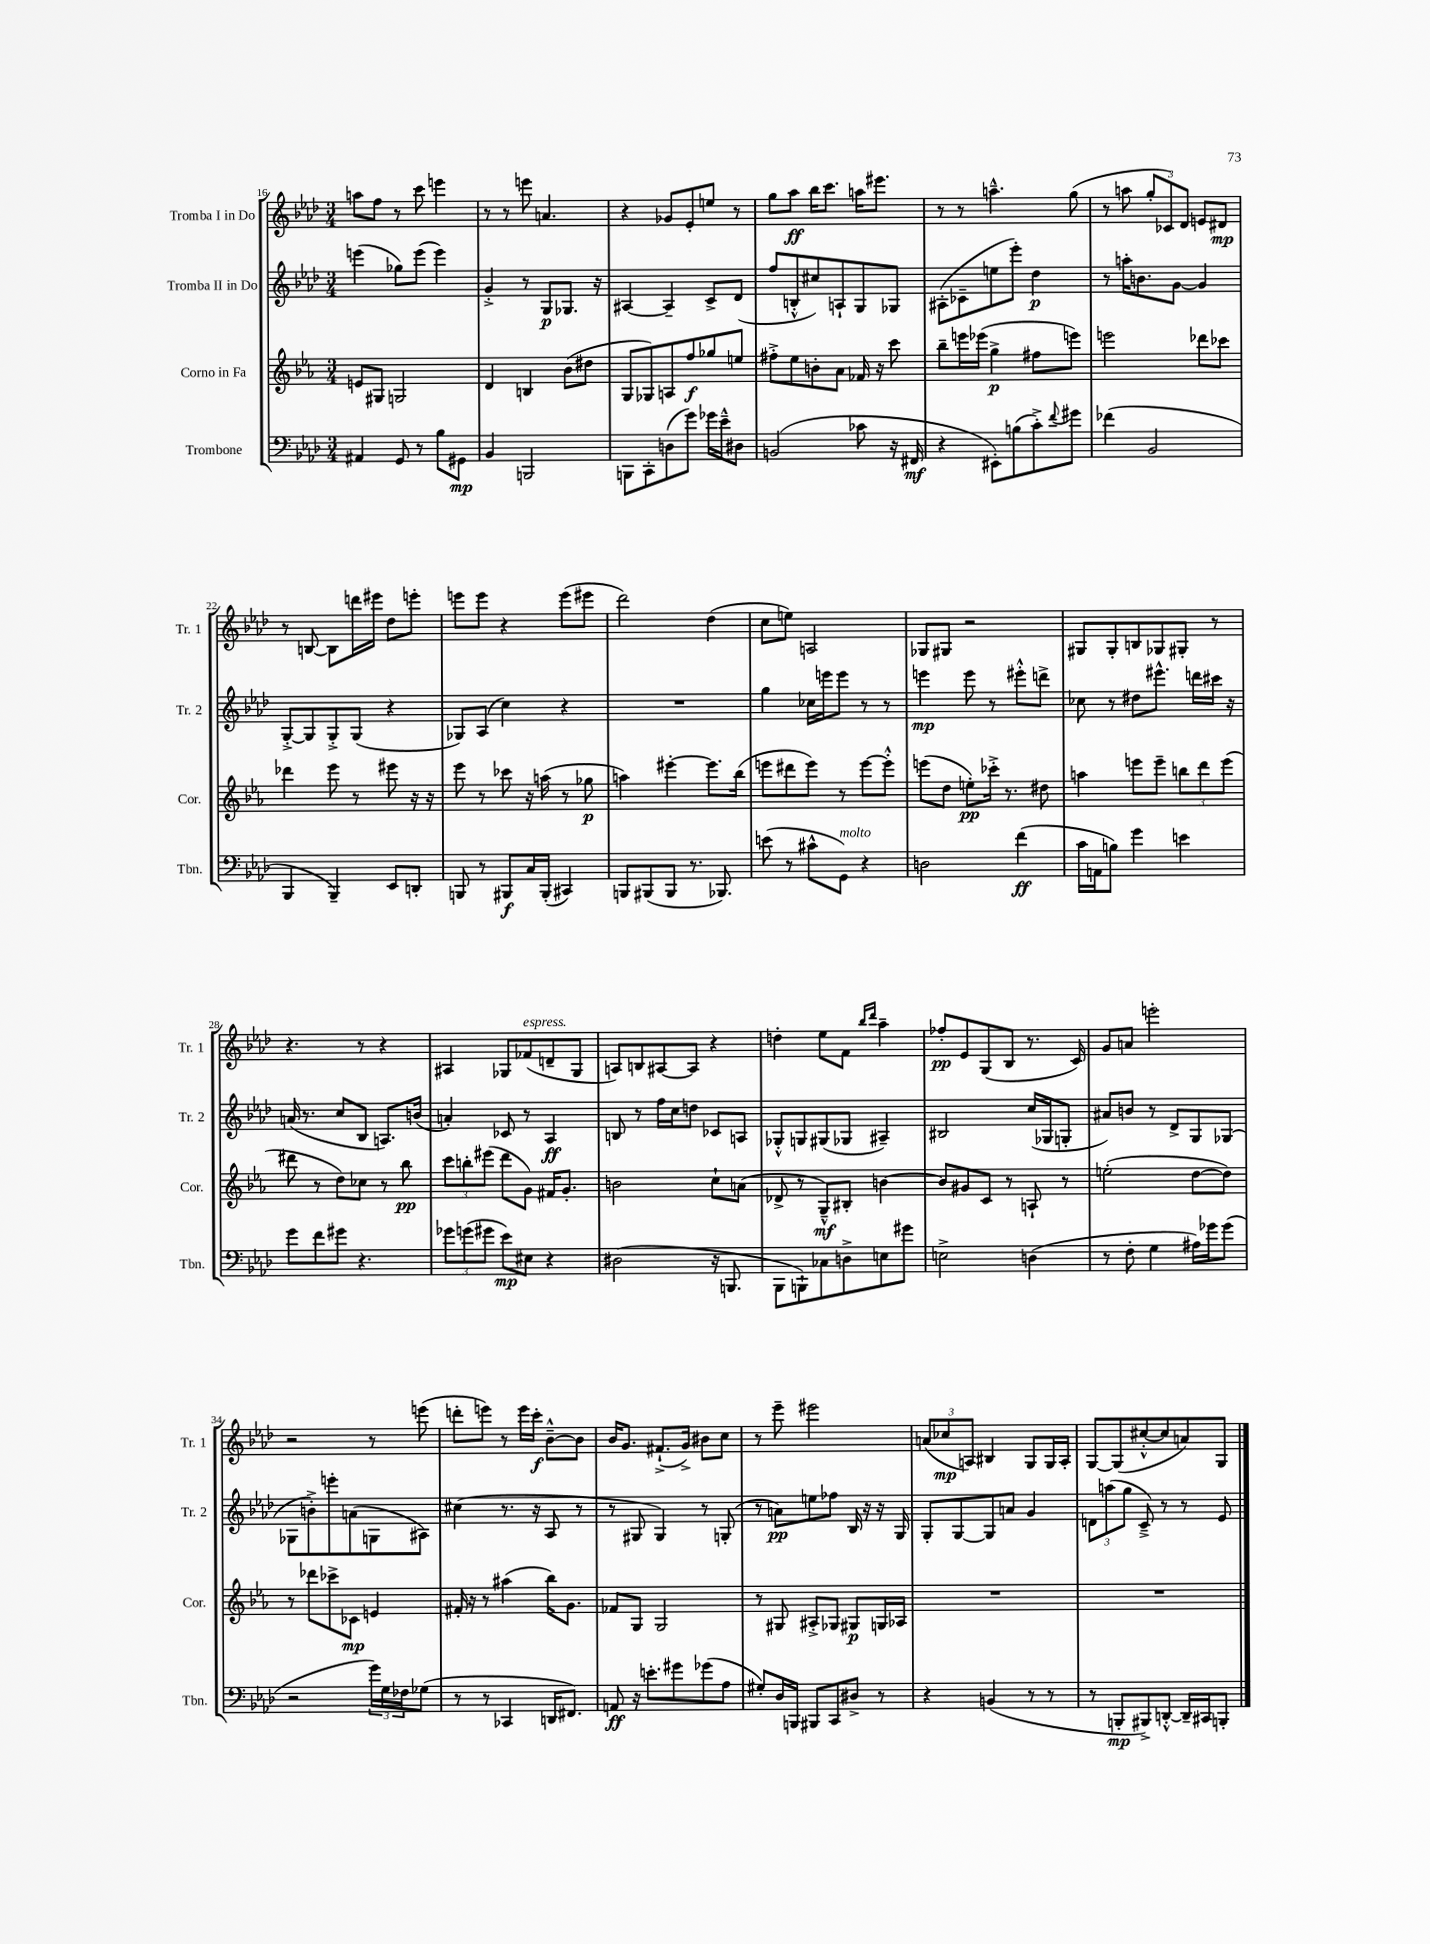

**kern	**dynam	**kern	**dynam	**kern	**dynam	**kern	**dynam
*part4	*part4	*part3	*part3	*part2	*part2	*part1	*part1
*staff4	*staff4	*staff3	*staff3	*staff2	*staff2	*staff1	*staff1
*I"Trombone	*	*I"Corno in Fa	*	*I"Tromba II in Do	*	*I"Tromba I in Do	*
*I'Tbn.	*	*I'Cor.	*	*I'Tr. 2	*	*I'Tr. 1	*
*clefF4	*	*clefG2	*	*clefG2	*	*clefG2	*
*k[b-e-a-d-]	*	*k[b-e-a-]	*	*k[b-e-a-d-]	*	*k[b-e-a-d-]	*
*M3/4	*	*M3/4	*	*M3/4	*	*M3/4	*
=16	=16	=16	=16	=16	=16	=16	=16
4AA#X/	.	8en/L	.	(4eeen\	.	8aan\L	.
.	.	8G#X/J	.	.	.	8ff\J	.
8GG/	.	2Gn/	.	8gg-X\L)	.	8r	.
8r	.	.	.	(8eee\J	.	8ccc\	.
8B-\L	.	.	.	4eee\)	.	4eeen\	.
8GG#X\J	mp	.	.	.	.	.	.
=17	=17	=17	=17	=17	=17	=17	=17
4BB-/	.	4d/	.	4g'^/	.	8r	.
.	.	.	.	.	.	8r	.
2BBBn/	.	4Bn/	.	8r	.	8eeen\	.
.	.	.	.	8G/L	p	4.an/	.
.	.	(8b-\L	.	8.G-X/J	.	.	.
.	.	8dd#X\J	.	.	.	.	.
.	.	.	.	16r	.	.	.
=18	=18	=18	=18	=18	=18	=18	=18
8BBBn\L	.	8G/L	.	[4A#X/	.	4r	.
8CC'\	.	8G-X/)	.	.	.	.	.
(8Dn\	.	8An/	.	4A#~/]	.	8g-X/L	.
8g\J)	.	8ff/	f	.	.	8e-'/	.
16g-X\LL	.	8gg-X/	.	8c^/L	.	8een/J	.
16e-~^^\J	.	.	.	.	.	.	.
8D#X\J	.	8een/J	.	(8d-/J	.	8r	.
=19	=19	=19	=19	=19	=19	=19	=19
(2BBn/	.	8ff#X'^\L	.	8ff/L	.	8gg\L	.
.	.	8ee-\	.	8Bn'^^/	.	8aa-\J	ff
.	.	8bn'\	.	8cc#X/)	.	16bb-\KL	.
.	.	.	.	.	.	8.ccc\J	.
.	.	8a-\J	.	8An`/	.	.	.
8c-X\	.	16f-X/	.	8G/	.	16aan\KL	.
.	.	16r	.	.	.	8.eee#X\J	.
16r	.	8ccc\	.	8G-X/J	.	.	.
16FF#X/	mf	.	.	.	.	.	.
=20	=20	=20	=20	=20	=20	=20	=20
4r	.	8bb-~\L	.	(8A#X'\L	.	8r	.
.	.	16eeen\L	.	8c-X~\	.	8r	.
.	.	(16eee-X\JJ	.	.	.	.	.
8EE#X'\L)	.	4gg^\	p	8een\	.	4.aan~^^\	.
(8Bn\	.	.	.	8eee-'\J)	.	.	.
8c'^\)	.	8ff#X\L	.	4dd-\	p	.	.
8qqf/	.	.	.	.	.	.	.
8g#X\J	.	8eeen\J)	.	.	.	(8gg\	.
=21	=21	=21	=21	=21	=21	=21	=21
(4f-X\	.	2eeen\	.	8r	.	8r	.
.	.	.	.	16aan'\KL	.	8aan\	.
.	.	.	.	8.bn\	.	.	.
2BB-/	.	.	.	.	.	12gg'/L	.
.	.	.	.	.	.	12c-X/)	.
.	.	.	.	[8g\J	.	.	.
.	.	.	.	.	.	12d-/J	.
.	.	8ddd-X\L	.	4g/]	.	8en/L	.
.	.	8ccc-X\J	.	.	.	8d#X/J	mp
!!LO:LB:g=z
=22	=22	=22	=22	=22	=22	=22	=22
4BBB-/	.	4ddd-X\	.	[8G'^/L	.	8r	.
.	.	.	.	8G/]	.	[8Bn/	.
4BBB-~/)	.	8eee-\	.	8G'^/	.	8B\L]	.
.	.	8r	.	(8G/J	.	16dddn\L	.
.	.	.	.	.	.	16eee#X\JJ	.
8EE-/L	.	8eee#X\	.	4r	.	8dd-\L	.
8DDn'/J	.	16r	.	.	.	8eeen'\J	.
.	.	16r	.	.	.	.	.
=23	=23	=23	=23	=23	=23	=23	=23
8BBBn/	.	8eee-\	.	8G-X/L)	.	8eeen\L	.
8r	.	8r	.	(8A-/J	.	8eee\J	.
8BBB#X/L	f	8ccc-X\	.	4cc\)	.	4r	.
16C/L	.	16r	.	.	.	.	.
(16BBB#'/JJ	.	(16aan\	.	.	.	.	.
4CC#X/)	.	8r	.	4r	.	(8eee\L	.
.	.	8gg-X\	p	.	.	8eee#X\J	.
=24	=24	=24	=24	=24	=24	=24	=24
8BBBn/L	.	4aan\)	.	2.r	.	2ddd-\)	.
(8BBB#X/	.	.	.	.	.	.	.
8BBB#/J	.	[4eee#X'\	.	.	.	.	.
8.r	.	.	.	.	.	.	.
.	.	8.eee#\L]	.	.	.	(4dd-\	.
8.BBB-X/)	.	.	.	.	.	.	.
.	.	(16bb-\Jk	.	.	.	.	.
=25	=25	=25	=25	=25	=25	=25	=25
(8en\	.	8eeen\L	.	4gg\	.	8cc\L	.
8r	.	8ddd#X\	.	.	.	8een\J)	.
8c#X^^\L	.	8eee\J)	.	16cc-X\LL	.	2An/	.
.	.	.	.	16eeen\J	.	.	.
!LO:TX:a:i:t=molto	!	!	!	!	!	!	!
8GG\J)	.	8r	.	8eee\J	.	.	.
4r	.	[8eee\L	.	8r	.	.	.
.	.	8eee'^^\J]	.	8r	.	.	.
=26	=26	=26	=26	=26	=26	=26	=26
2Dn\	.	(8eeen\L	.	4eeen\	mp	8G-X/L	.
.	.	8dd\J	.	.	.	8G#X/J	.
.	.	8een'\L)	pp	8eee\	.	2r	.
.	.	16ccc-X'^\Jk	.	8r	.	.	.
.	.	8.r	.	.	.	.	.
(4f\	ff	.	.	8eee#X'^^\L	.	.	.
.	.	8dd#X\	.	8dddn^\J	.	.	.
=27	=27	=27	=27	=27	=27	=27	=27
16c\LL	.	4aan\	.	8cc-X\	.	8G#X/L	.
16AAn\J	.	.	.	.	.	.	.
8Bn\J)	.	.	.	8r	.	8G#'/	.
4g\	.	8eeen\L	.	8dd#X\L	.	8Bn/	.
.	.	8eee~\J	.	8.eee#X^^\J	.	8G-X/	.
4en\	.	12bbn\L	.	.	.	8G#X'/J	.
.	.	.	.	16dddn\LL	.	.	.
.	.	12ddd\	.	.	.	.	.
.	.	.	.	16ccc#X\JJ	.	8r	.
.	.	(12eee\J	.	.	.	.	.
.	.	.	.	16r	.	.	.
!!LO:LB:g=z
=28	=28	=28	=28	=28	=28	=28	=28
8g\L	.	8ddd#X\	.	(16an/	.	4.r	.
.	.	.	.	8.r	.	.	.
8f\	.	8r	.	.	.	.	.
8g#X\J	.	8dd\L)	.	8cc/L	.	.	.
4.r	.	8cc-X\J	.	8B-/J	.	8r	.
.	.	8r	.	8.An/L)	.	4r	.
.	.	8bb-\	pp	.	.	.	.
.	.	.	.	(16bn/Jk	.	.	.
=29	=29	=29	=29	=29	=29	=29	=29
12g-X\L	.	12ccc\L	.	4an'/)	.	4A#X/	.
(12gn\	.	12bbn'\	.	.	.	.	.
12g#X\J	.	(12eee#X\J	.	.	.	.	.
8e-\L)	mp	8ddd\L	.	8c-X/	.	8G-X/L	.
!	!	!	!	!	!	!LO:TX:a:i:t=espress.	!
8E#X\J	.	8g\J)	.	8r	.	(8f-X/	.
4r	.	16f#X/KL	.	4A-/	ff	8dn~/	.
.	.	8.g'/J	.	.	.	.	.
.	.	.	.	.	.	8G-/J	.
=30	=30	=30	=30	=30	=30	=30	=30
(2D#X\	.	2bn\	.	8Bn/	.	8An/L)	.
.	.	.	.	8r	.	8Bn/	.
.	.	.	.	16ff\LL	.	[8A#X/	.
.	.	.	.	16cc\J	.	.	.
.	.	.	.	8ddn\J	.	8A#/J]	.
16r	.	8cc`\L	.	8c-X/L	.	4r	.
8.BBBn/	.	.	.	.	.	.	.
.	.	(8an\J	.	8An/J	.	.	.
=31	=31	=31	=31	=31	=31	=31	=31
8BBB-\L	.	8d-X^/	.	8G-X'^^/L	.	4ddn'\	.
8BBBn`\)	.	8r	.	8Gn/	.	.	.
8C-X\	.	8G~^^/L)	mf	(8G#X/	.	8ee-\L	.
8Dn^\	.	8B#X'/J	.	8G-X/J	.	8f\J	.
.	.	.	.	.	.	16qqbb-/LL	.
.	.	.	.	.	.	16qqddd-/JJ	.
8En\	.	[4bn\	.	4A#X~/)	.	4aa-~\	.
8g#X\J	.	.	.	.	.	.	.
=32	=32	=32	=32	=32	=32	=32	=32
2En^\	.	8b/L]	.	2B#X/	.	8ff-X'/L	pp
.	.	8g#X/	.	.	.	8e-/	.
.	.	8c/J	.	.	.	(8G/	.
.	.	8r	.	.	.	8B-/J	.
(4Dn\	.	8An`/	.	(16cc/LL	.	8.r	.
.	.	.	.	16G-X/J	.	.	.
.	.	8r	.	8Gn'/J	.	.	.
.	.	.	.	.	.	16c/)	.
=33	=33	=33	=33	=33	=33	=33	=33
8r	.	(2een'\	.	8a#X/L)	.	8g/L	.
8F'\	.	.	.	8bn/J	.	8an/J	.
4G\	.	.	.	8r	.	2eeen'\	.
.	.	.	.	8d-^/L	.	.	.
16A#X\LL)	.	[8dd\L	.	8G/	.	.	.
16g-X\J	.	.	.	.	.	.	.
(8g-\J	.	8dd\J])	.	(8G-X/J	.	.	.
!!LO:LB:g=z
=34	=34	=34	=34	=34	=34	=34	=34
2r	.	8r	.	8G-X\L	.	2r	.
.	.	8ddd-X\L	.	8bn'^\)	.	.	.
.	.	8ccc-X^\	.	8eeen'\	.	.	.
.	.	8c-X\J	mp	(8an\	.	.	.
24g\LL)	.	4en/	.	8Gn\	.	8r	.
24G\	.	.	.	.	.	.	.
24F-X\J	.	.	.	.	.	.	.
(8G-X\J	.	.	.	8A#X\J)	.	(8eeen\	.
=35	=35	=35	=35	=35	=35	=35	=35
8r	.	16f#X'/	.	(4cc#X\	.	8dddn'\L	.
.	.	16r	.	.	.	.	.
8r	.	8r	.	.	.	8eeen\J)	.
4CC-X/	.	(4aa#X\	.	8.r	.	8r	.
.	.	.	.	.	.	16eee\LL	.
.	.	.	.	16r	.	16ccc'\JJ	f
16DDn/KL	.	16bb-\KL)	.	8A-/	.	[8b-~^^\L	.
8.FF#X/J)	.	8.g\J	.	.	.	.	.
.	.	.	.	8r	.	8b-\J]	.
=36	=36	=36	=36	=36	=36	=36	=36
8AAn/	ff	8f-X/L	.	8r	.	16b-/KL	.
.	.	.	.	.	.	8.g/J	.
16r	.	8G/J	.	8G#X/	.	.	.
8.en'\L	.	.	.	.	.	.	.
.	.	2G/	.	4G#/)	.	(8.f#X`^/L	.
8g#X\	.	.	.	.	.	.	.
.	.	.	.	.	.	16g^/Jk)	.
(8g-X\	.	.	.	8r	.	8b#X\L	.
8A-\J	.	.	.	(8Gn'/	.	8cc\J	.
=37	=37	=37	=37	=37	=37	=37	=37
8G#X'/L)	.	8r	.	8r	.	8r	.
16D-/L	.	8G#X/	.	8an\L)	pp	8eee-~\	.
16BBBn/JJ	.	.	.	.	.	.	.
8BBB#X/L	.	8A#X'^/L	.	8een\	.	2eee#X\	.
8CC/	.	8G-X/J	.	8ff-X\J	.	.	.
8D#X^/J	.	8G#X/L	p	16B-/	.	.	.
.	.	.	.	16r	.	.	.
8r	.	16Gn/L	.	16r	.	.	.
.	.	16A-X/JJ	.	16G/	.	.	.
=38	=38	=38	=38	=38	=38	=38	=38
4r	.	2.r	.	8G'/L	.	(12an/L	.
.	.	.	.	.	.	12cc-X/	mp
.	.	.	.	[8G/	.	.	.
.	.	.	.	.	.	12An/J)	.
(4BBn/	.	.	.	8G/]	.	4B#X/	.
.	.	.	.	8an/J	.	.	.
8r	.	.	.	4g/	.	8G/L	.
8r	.	.	.	.	.	16G/L	.
.	.	.	.	.	.	16A'/JJ	.
=39	=39	=39	=39	=39	=39	=39	=39
8r	.	2.r	.	12dn\L	.	[8G/L	.
.	.	.	.	(12aan\	.	.	.
8BBBn'/L	mp	.	.	.	.	(8G/]	.
.	.	.	.	12gg\J	.	.	.
8BBB#X^/)	.	.	.	8c~^/)	.	[8cc#X'^^/	.
[8DDn'^^/J	.	.	.	8r	.	8cc#/]	.
16DD~/LL]	.	.	.	8r	.	8an/)	.
16CC#X/J	.	.	.	.	.	.	.
8BBBn'/J	.	.	.	8e-/	.	8G/J	.
==	==	==	==	==	==	==	==
*-	*-	*-	*-	*-	*-	*-	*-
